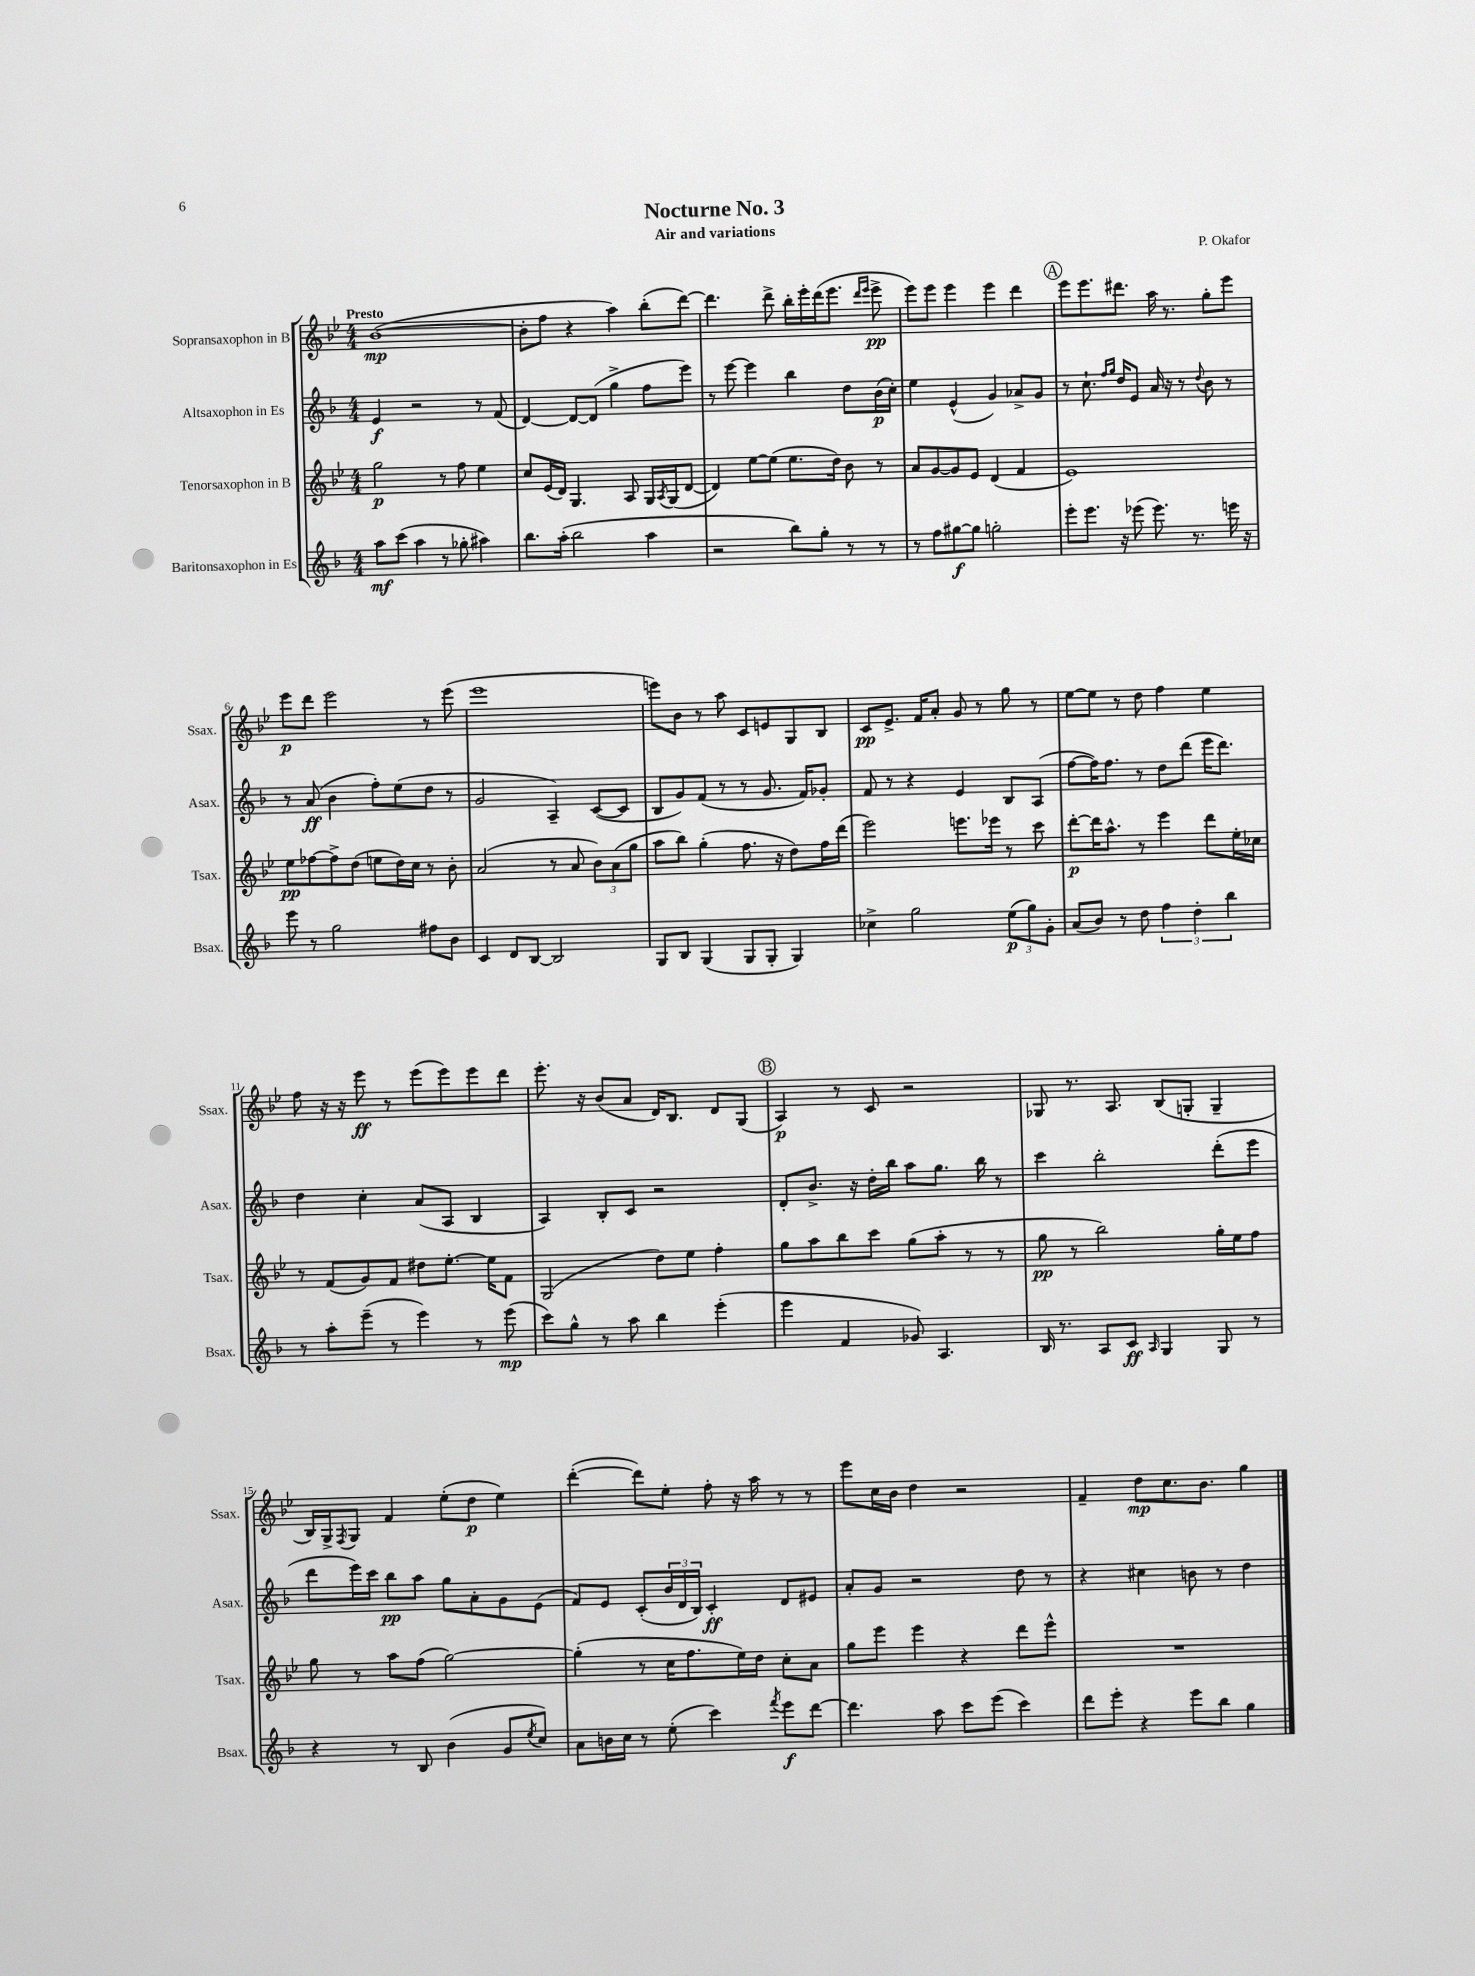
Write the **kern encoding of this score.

**kern	**kern	**kern	**kern
*staff4	*staff3	*staff2	*staff1
*clefG2	*clefG2	*clefG2	*clefG2
*k[b-]	*k[b-e-]	*k[b-]	*k[b-e-]
*M4/4	*M4/4	*M4/4	*M4/4
8aa	2gg	4e	([1b-
(8ccc	.	.	.
4aa	.	2r	.
8r	8r	.	.
8gg-'	8ff	.	.
4aa#)	4ee-	8r	.
.	.	(8f	.
=	=	=	=
8.bb-	8cc	[4d)	8b-']
.	(16e-	.	8ff
(16aa'	16d)	.	.
2bb-	4.G	8d_	4r
.	.	(8d]	.
.	.	4gg^	4aa)
.	8A	.	.
4aa	16G	8ff	(8bb-'
.	8qA	.	.
.	(16G	.	.
.	[8d	8eee)	[8ddd)
=	=	=	=
2r	4d])	8r	4.ddd]
.	.	[8eee	.
.	[8ee-	4eee]	.
.	(8ee-]	.	8ddd^
8bb-)	8.ee-	4bb-	16bb-'
.	.	.	16eee-'
8gg'	.	.	(16ddd
.	16dd)	.	8.eee-
8r	8b-	8dd	.
.	.	.	16qqddd
.	.	.	16qqeee-
8r	8r	(16b-	8eee-^
.	.	16cc')	.
=	=	=	=
8r	8a	4ee	8eee-)
8ff	[8g	.	8eee-
[8gg#	8g]	(4e^^	4eee-
8gg#]	8e-	.	.
2gg'	(4d	4g)	4eee-
.	4f	8a-^	4ddd
.	.	8g	.
=	=	=	=
8eee'	1e-)	8r	8eee-
8.eee	.	8.cc`	8.eee-
.	.	16qqff	.
.	.	16qqgg	.
16r	.	16dd	8.ddd#
(8eee-	.	8e	.
8.eee-)	.	16a	16aa
.	.	16r	8.r
.	.	8r	.
8.r	.	.	.
.	.	8qqdd	.
.	.	8b-	8gg'
16eee	.	8r	8eee-
16r	.	.	.
=	=	=	=
8eee	8ee-	8r	8eee-
8r	[8ff-	(8a	8ddd
2gg	8ff-^]	4b-	2eee-
.	(8dd	.	.
.	8ee	8ff')	.
.	16dd)	(8ee	.
.	16cc	.	.
8ff#	8r	8dd	8r
8b-	8b-'	8r	(8eee-
=	=	=	=
4c	(2a	2g	1eee-
8d	.	.	.
[8B-	.	.	.
2B-]	8r	4A~)	.
.	8a	.	.
.	12b-)	([8c	.
.	(12a	.	.
.	.	8c]	.
.	12gg	.	.
=	=	=	=
8G	8aa	8B-	8eee)
8B-	8bb-)	8g)	8b-
(4G	(4gg'	(8f	8r
.	.	8r	8aa
8G	8.ff	8r	8c
8G'	.	8.g	8e
.	16r	.	.
4G)	8dd)	.	8G
.	.	16f)	.
.	16ff	8g-'	8B-
.	(16ddd	.	.
=	=	=	=
4cc-^	2eee-)	8f	8c
.	.	8r	8.e-^
2gg	.	4r	.
.	.	.	16f
.	.	.	8a'
.	8.eee	4e	8g
.	.	.	8r
.	16eee-	.	.
(12ee	8r	8B-	8gg
12gg)	.	.	.
.	8ccc	(8A	8r
12g'	.	.	.
=	=	=	=
(8a	[8ddd'	[8ff	[8ee-
8b-)	16ddd]	16ff])	8ee-]
.	8.aa^^	8.ff	.
8r	.	.	8r
8dd	8r	8r	8dd
6ff	4eee-	8dd	4ff
.	.	(8ddd	.
6dd'	.	.	.
.	8ddd	16eee	4ee-
.	.	8.ddd)	.
6bb-	.	.	.
.	16ee-'	.	.
.	16cc-	.	.
=	=	=	=
8r	8r	4dd	8ff
8aa'	(8f	.	16r
.	.	.	16r
(8eee~	8g)	4cc'	8eee-
8r	8f	.	8r
4eee)	8dd#	(8a	(8eee-
.	[8.ee-'	8A	8eee-)
8r	.	4B-	8eee-
.	16ee-]	.	.
(8eee	8f	.	8ddd
=	=	=	=
8ccc)	(2G	4A)	8.eee-'
8gg^^	.	.	.
.	.	.	16r
8r	.	8B-'	(8b-
8aa	.	8c	8a
4bb-	8dd)	2r	16d)
.	.	.	8.B-
.	8ee-	.	.
(4eee'	4ff'	.	8d
.	.	.	(8G
=	=	=	=
4eee	8gg	8d'	4A)
.	8aa	8.b-^	.
4f	8bb-	.	8r
.	.	16r	.
.	8ccc	16dd'	8c
.	.	16bb-	.
8g-)	(8gg	8aa	2r
4.A	8aa'	8.gg	.
.	8r	.	.
.	.	16bb-	.
.	8r	8r	.
=	=	=	=
16B-	8gg	4ccc	8G-
8.r	.	.	.
.	8r	.	8.r
8A	2bb-)	2bb-'	.
.	.	.	8.A
8c	.	.	.
16qqA	.	.	.
4G	.	.	(8B-
.	.	.	8G'
8G	16gg'	(8ddd'	4G~
.	16ee-	.	.
8r	8ff	8eee	.
=	=	=	=
4r	8gg	8ddd	16B-)
.	.	.	16G^
.	.	.	8qF
.	8r	16eee)	8G
.	.	16ccc	.
8r	8aa	8bb-	4f
8B-	(8ff	8aa	.
(4b-	[2gg)	8gg	(8ee-'
.	.	8a'	8dd
8g	.	8g	4ee-)
8qee	.	.	.
8cc)	.	(8e	.
=	=	=	=
8a	(4gg']	8f)	([4ddd'
16b	.	8e	.
16cc	.	.	.
8r	8r	(8c'	8ddd])
(8ee'	16cc	24b-	8ee-'
.	.	24d	.
.	8.ff	.	.
.	.	24B-)	.
4ccc)	.	4c'	8ff'
.	16ee-)	.	16r
.	16dd	.	16aa
8qfff	.	.	.
8eee	8cc'	8d	8r
[8ddd	8a	8e#	8r
=	=	=	=
4.ddd]	8gg	8a'	8eee-
.	8eee-	8g	16cc
.	.	.	16b-
.	4eee-	2r	4dd
8aa	.	.	.
8ccc	4r	.	2r
(8eee	.	.	.
4ccc)	8ddd	8dd	.
.	8eee-^^	8r	.
=	=	=	=
8ddd	1r	4r	4f~
8eee'	.	.	.
4r	.	4cc#	8dd
.	.	.	8.cc
8eee	.	8b	.
.	.	.	8.b-
8bb-	.	8r	.
4gg	.	4dd	4gg
==	==	==	==
*-	*-	*-	*-
